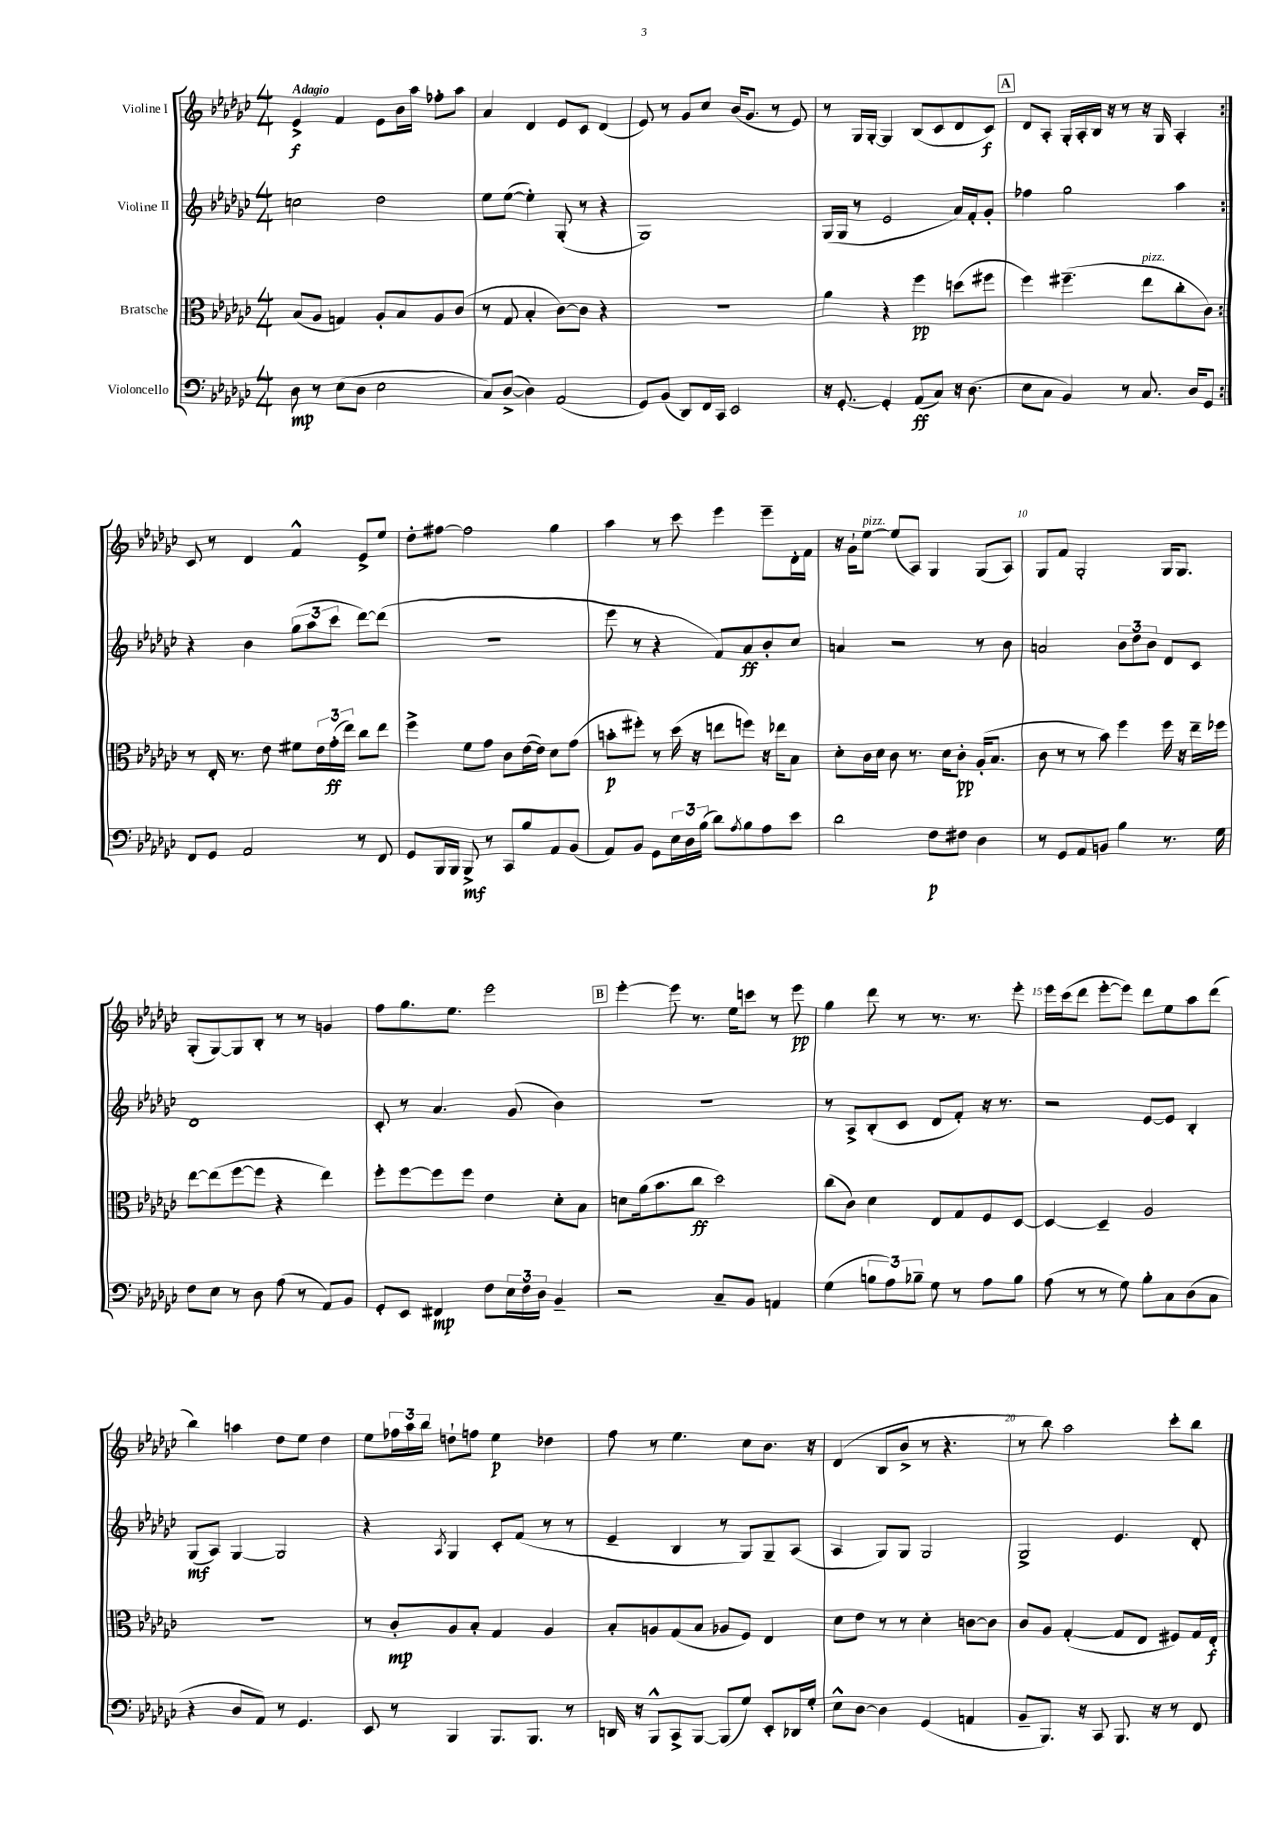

**kern	**kern	**kern	**kern
*staff4	*staff3	*staff2	*staff1
*clefF4	*clefC3	*clefG2	*clefG2
*k[b-e-a-d-g-c-]	*k[b-e-a-d-g-c-]	*k[b-e-a-d-g-c-]	*k[b-e-a-d-g-c-]
*M4/4	*M4/4	*M4/4	*M4/4
8D-\	(8B-/L	2cc\	4e-^/
8r	8A-/J	.	.
(8E-\L	4G/)	.	4f/
8D-\J	.	.	.
2E-\	8A-'/L	2dd-\	8e-\L
.	8B-/	.	16b-\L
.	.	.	16aa-\JJ
.	8A-/	.	8ff-'\L
.	(8c-/J	.	8aa-\J
=	=	=	=
8C-/L)	8r	8ee-\L	4a-/
([8D-^/J	8G-/	([8ee-\J	.
4D-\])	4B-'/	4ee-'\])	4d-/
(2AA-/	[8c-\L)	(8G-'/	8e-/L
.	8c-\]J	8r	8c-/J
.	4r	4r	(4d-/
=	=	=	=
8GG-/L)	1r	1G-)	8e-/)
(8BB-/J	.	.	8r
8DD-/L)	.	.	8g-/L
16FF/L	.	.	8cc-/J
16CC-/JJ	.	.	.
2EE-/	.	.	(16b-/LK
.	.	.	8.g-/J
.	.	.	8r
.	.	.	8e-/)
=	=	=	=
16r	4a-\	(16G-/LL	8r
[8.GG-'/	.	16G-/JJ	.
.	.	8r	16G-/LL
.	.	.	[16G-'/JJ
4GG-'/]	4r	2e-/	4G-/]
(8AA-/L	4ff\	.	(8B-/L
8C-/J)	.	.	8c-/
16r	(8dd\L	16a-/LL)	8d-/
(8.D-\	.	16f'/J	.
.	8ff#\J	8g-'/J	8c-/J)
=	=	=	=
8E-\L	4ff\)	4ff-\	8d-/L
8C-\J	.	.	8A-'/J
4BB-/)	(4.ff#~\	2gg-\	16G-'/LL
.	.	.	16A-'/
.	.	.	16B-/JJ
.	.	.	16r
8r	.	.	8r
8.C-/	8ee-\L	.	16r
.	.	.	16G-/
.	8cc-'\	4aa-\	4A-'/
16D-/LK	.	.	.
8GG-/J	8c-\J)	.	.
=:|!	=:|!	=:|!	=:|!
8FF/L	8r	4r	8c-/
8GG-/J	16E-'/	.	8r
.	8.r	.	.
2AA-/	.	4b-\	4d-/
.	8e-\	.	.
.	8f#\L	(12gg-\L	4f^^/
.	.	12aa-\	.
.	24e-\L	.	.
.	(24g-'\	12ccc-\J	.
.	24ee-\JJ)	.	.
8r	8cc-\L	[8ddd-\L)	8e-^/L
8FF/	8ee-\J	(8ddd-\]J	8ee-/J
=	=	=	=
8GG-/L	4ff^\	1r	8dd-'\L
16BBB-/L	.	.	[8ff#\J
16BBB-/JJ	.	.	.
8BBB-^/	8f\L	.	2ff#\]
8r	8g-\J	.	.
8CC-/L	8c-\L	.	.
8B-/	([16e-\L	.	.
.	16e-\]JJ)	.	.
8AA-/	8d-\L	.	4gg-\
(8BB-/J	(8g-\J	.	.
=	=	=	=
8AA-/L)	8b'\L	8eee-\	4aa-\
8BB-/J	8ff#'\J)	8r	.
8GG-\L	8r	4r	8r
24E-\L	(16dd-\	.	8ccc-\
24D-\	.	.	.
.	16r	.	.
(24B-\JJ	.	.	.
8d-\L)	8ee\L	8f/L)	4eee-\
8qA-/	.	.	.
8B-\	8ff\J)	8a-/	.
8A-\	16r	8b-'/	8eee-~\L
.	16ee-\LK	.	.
8e-\J	8B-\J	8cc-/J	16d-'\L
.	.	.	16f\JJ
=	=	=	=
2d-\	8d-'\L	4a/	16r
.	.	.	16g-`\LK
.	16c-\L	.	[8ee-\J
.	16d-\JJ	.	.
.	8c-\	2r	(8ee-/]L
.	8.r	.	8A-/J)
8F\L	.	.	4G-/
.	16d-\LK	.	.
8F#\J	8c-'\J	.	.
4D-\	(16A-'/LK	8r	(8G-/L
.	8.B-/J	.	.
.	.	8b-\	8A-/J)
=	=	=	=
8r	8c-\	2a/	8G-/L
8GG-/L	8r	.	8f/J
8AA-/	8r	.	2G-'/
8BB/J	8b-\)	.	.
4B-\	4ff\	12b-\L	.
.	.	12dd-\	.
.	.	12b-\J	.
8.r	16ff\	8d-/L	16G-/LK
.	16r	.	8.G-/J
.	16ee-~\LL	8c-/J	.
16G-\	16ff-\JJ	.	.
=	=	=	=
8F\L	[8ee-\L	1d-	(8G-'/L
8E-\J	(8ee-\]	.	[8G-/)
8r	[8ff\	.	8G-/]
8D-\	8ff\]J	.	8B-'/J
(8A-\	4r	.	8r
8r	.	.	8r
8AA-/L)	4ee-\)	.	4g/
8BB-/J	.	.	.
=	=	=	=
8GG-'/L	8ff'\L	8c-'/	8ff\L
8EE-/J	[8ff\	8r	8.gg-\
4FF#/	8ff\]	4.a-/	.
.	.	.	8.ee-\J
.	8ff\J	.	.
8F\L	4e-\	.	2eee-\
24E-\L	.	(8g-/	.
24F\	.	.	.
24D-\JJ	.	.	.
4BB-~/	8d-'\L	4b-\)	.
.	8B-\J	.	.
=	=	=	=
2r	8d\L	1r	[4eee-'\
.	(16a-\k	.	.
.	8.b-\	.	.
.	.	.	8eee-\]
.	8cc-\J	.	8.r
8C-~/L	2dd-\)	.	.
.	.	.	16ee-\LK
8BB-/J	.	.	8ccc\J
4AA/	.	.	8r
.	.	.	8eee-\
=	=	=	=
(4G-\	(8cc-\L	8r	4gg-\
.	8c-\J)	8A-^/L	.
12B\L	4d-\	(8B-'/	8ddd-\
12A-\)	.	.	.
.	.	8c-/J	8r
12B-~\J	.	.	.
8G-\	8E-/L	8d-/L	8.r
8r	8G-/	8f'/J)	.
.	.	.	8.r
8A-\L	8F/	16r	.
.	.	8.r	.
8B-\J	[8D-/J	.	8eee-'\
=	=	=	=
(8A-\	4D-/_	2r	16eee-\LL
.	.	.	(16ccc-\J
8r	.	.	8ddd-\J
8r	4D-~/]	.	[8eee-'\L
8G-\)	.	.	8eee-\]J)
8B-'\L	2A-/	[8e-/L	8ddd-\L
8C-\	.	8e-/]J	8ee-\
(8D-\	.	4B-'/	8aa-\
8C-\J	.	.	(8ddd-\J
=	=	=	=
4r	1r	(8G-/L	4bb-\)
.	.	8A-/J)	.
8D-/L	.	[4G-/	4aa\
8AA-/J)	.	.	.
8r	.	2G-/]	8dd-\L
4.GG-/	.	.	8ee-\J
.	.	.	4dd-\
=	=	=	=
8EE-/	8r	4r	8ee-\L
8r	8c-'/L	.	24ff-\L
.	.	.	24aa-\
.	.	.	24bb-\JJ
.	.	8qA-/	.
4BBB-/	8A-/	4G-/	8dd`\L
.	8B-'/J	.	8ff\J
8.BBB-/L	4G-/	8c-'/L	4ee-\
.	.	(8f/J	.
8.BBB-/J	.	.	.
.	4A-/	8r	4dd-\
8r	.	8r	.
=	=	=	=
16DD/	8B-'/L	4e-~/	8ff\
16r	.	.	.
8BBB-^^/L	8A/	.	8r
8CC-^/	(8G-/	4B-/	4.ee-\
[8BBB-/J	8B-/J	.	.
(8BBB-/]L	8A-/L	8r	.
8G-/J)	8F/J)	8G-/L)	8cc-\L
8EE-'/L	4E-/	8G-~/	8.b-\J
16DD-/L	.	(8A-/J	.
16G-'/JJ	.	.	16r
=	=	=	=
8E-^^\L	8d-\L	4A-/	(4d-/
[8D-\J	8e-\J	.	.
4D-\]	8r	8G-/L)	8B-/L
.	8r	8G-/J	8b-^/J
(4GG-/	4d-'\	2G-/	8r
.	.	.	4.r
4AA/	[8c\L	.	.
.	8c\]J	.	.
=	=	=	=
8BB-~/L	8c-/L	2G-^/	8r
8.BBB-/J)	8A-/J	.	8bb-\)
.	([4G-'/	.	2aa-\
16r	.	.	.
8CC-/	.	.	.
8.BBB-/	8G-/]L	4.e-/	.
.	8E-/J	.	.
16r	.	.	.
8r	8F#/L)	.	8ccc-'\L
8FF/	16G-/L	8d-'/	8bb-\J
.	16E-'/JJ	.	.
==	==	==	==
*-	*-	*-	*-
